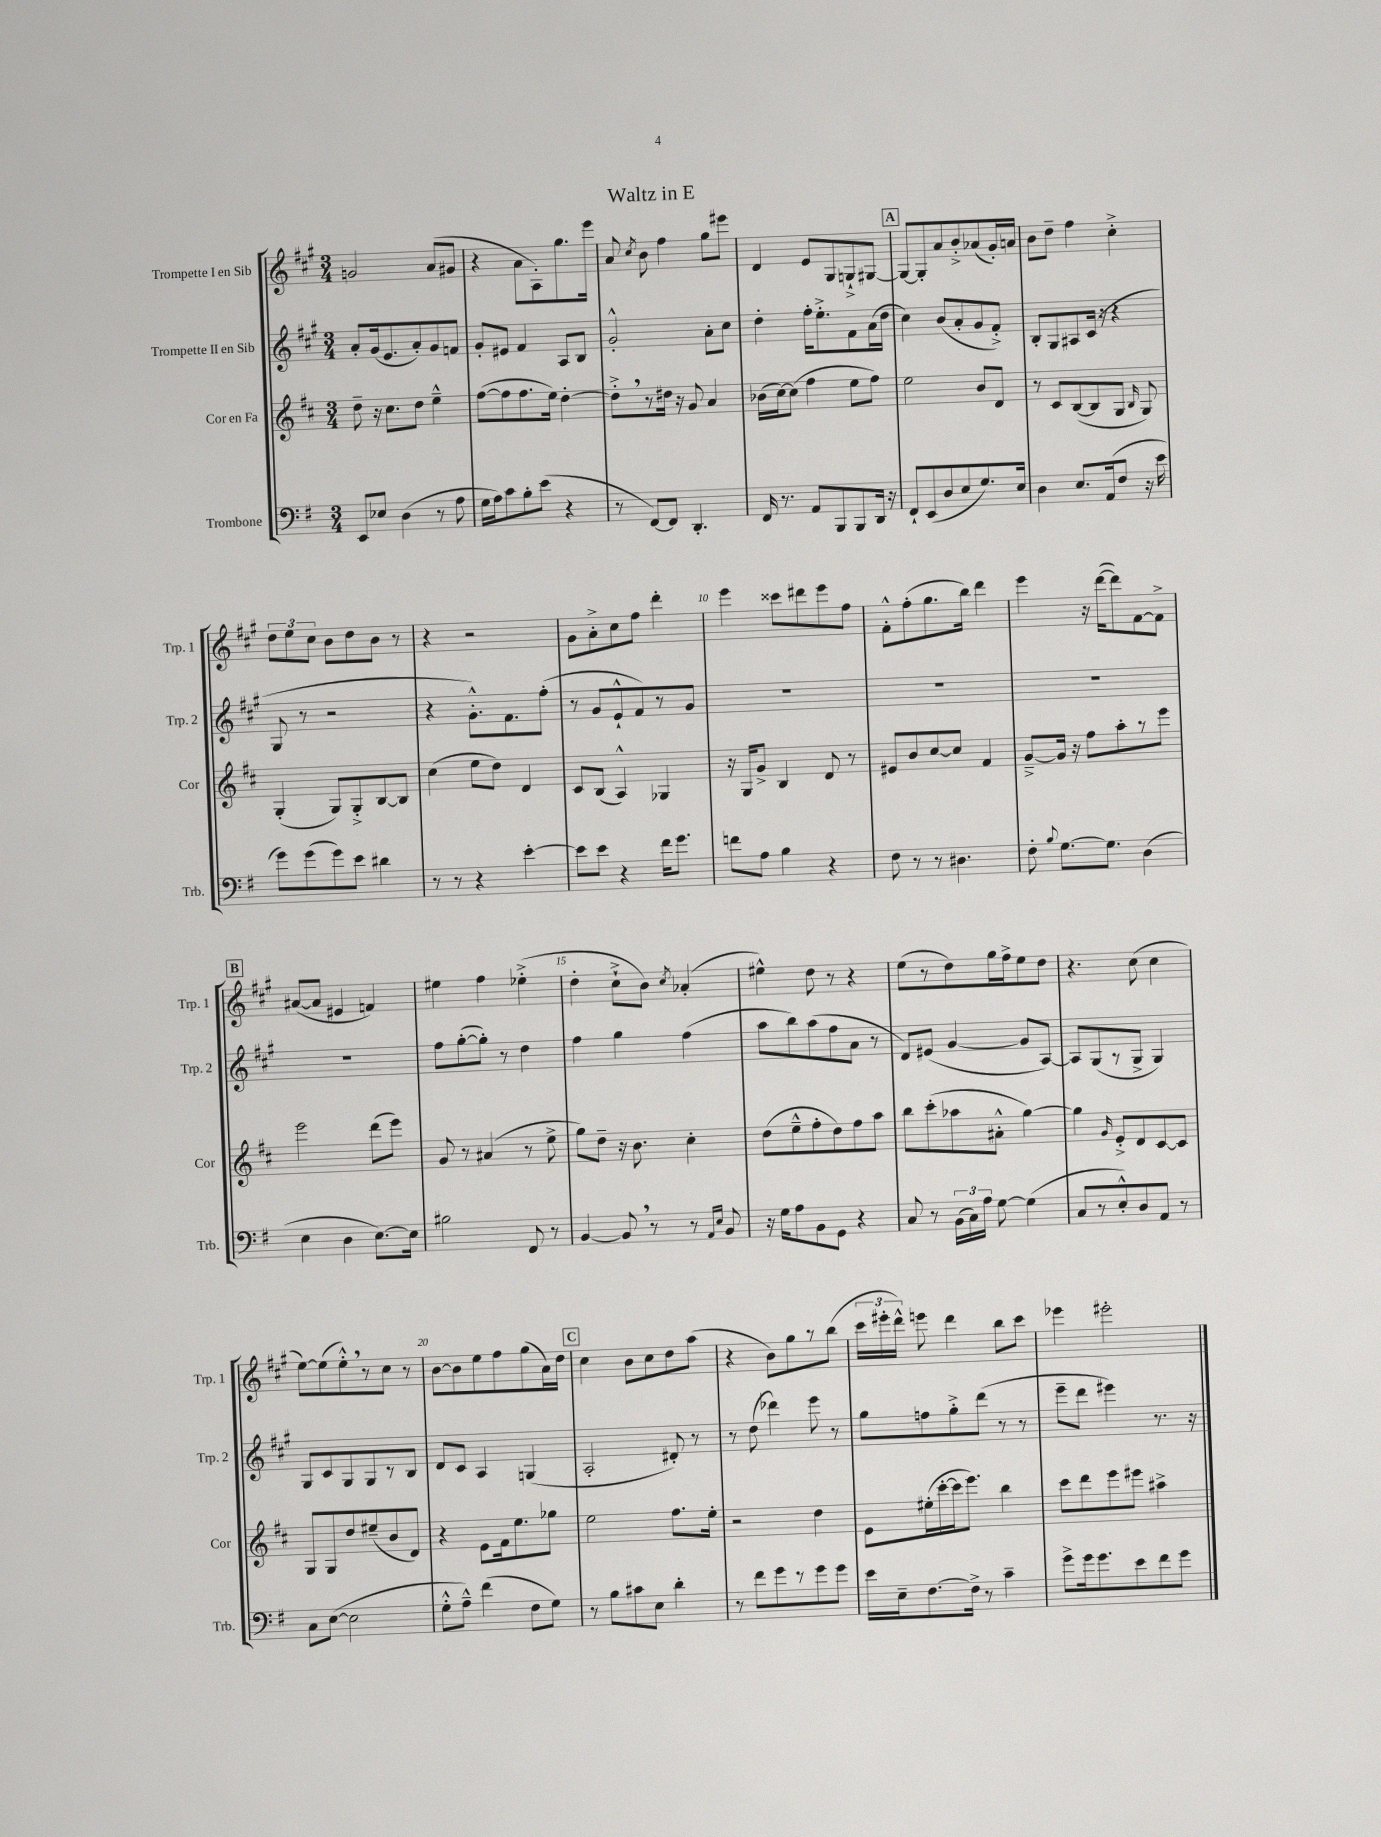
\header { title = "Waltz in E" }
<<
\new StaffGroup <<
\new Staff = "s0" \with { instrumentName = "Trompette I en Sib" shortInstrumentName = "Trp. 1" } {
    \clef treble \key a \major \numericTimeSignature \time 3/4
    \autoBeamOff g'2 a'8[( gis'8] |
    r4 a'8[ a8-.) gis''8. e'''16] |
    a'8 \acciaccatura { cis''8 } b'8 fis''4 gis''8[ eis'''8] |
    d'4 e'8[ gis8 g8-!-> gis8]~ |
    \mark \markup { \box "A" } gis8[~ gis8-. a'8 b'8-.-> aes'8( gis'16-.) a'16] |
    b'8[ d''8]-- fis''4 cis''4-.-> |
    \tuplet 3/2 { d''8[ e''8 cis''8] } b'8[ d''8 b'8] r8 |
    r4 r2 |
    gis'8[ a'8-.-> cis''8 fis''8] d'''4-. |
    e'''4 cisis'''8[ dis'''8 e'''8 fis''8] |
    fis'8[-.-^ fis''8-.( gis''8. b''16]) d'''4 |
    e'''4 r16 d'''16[~( d'''8) fis'8~ fis'8]-> |
    \mark \markup { \box "B" } ais'8[~( ais'8] eis'4 f'4) |
    eis''4 fis''4 ees''4-.->( |
    d''4-. cis''8[-!-> b'8]) \acciaccatura { cis''8 } aes'4-.( |
    eis''4-^) d''8 r8 r4 |
    e''8[( r8 d''8) gis''16 fis''16-> e''8 d''8] |
    r4. cis''8( cis''4 |
    e''8[~) e''8( e''8-.-^) \breathe r8 cis''8] r8 |
    b'8[~ b'8 e''8 fis''8 gis''8( a'16) d''16] |
    \mark \markup { \box "C" } cis''4 b'8[ cis''8 d''8 a''8]( |
    r4 b'8[) gis''8 r8 b''8]( |
    \tuplet 3/2 { cis'''16[ eis'''16-. d'''16]-^) } e'''8 d'''4 b''8[ cis'''8] |
    ees'''4 eis'''2-. \bar "|." |
}
\new Staff = "s1" \with { instrumentName = "Trompette II en Sib" shortInstrumentName = "Trp. 2" } {
    \clef treble \key a \major \numericTimeSignature \time 3/4
    \autoBeamOff a'8[-. gis'16( e'8. a'8-.) gis'8 f'8] |
    gis'8[-. eis'8] fis'4 a8[ b8] |
    gis'2-.-^ a'8[-. cis''8] |
    d''4-. fis''16[-. e''8.-.-> fis'8 a'16( d''16] |
    \mark \markup { \box "A" } cis''4) b'8[( a'8-. gis'8 fis'8]-.->) |
    b8[-. gis8 ais8 cis'16]( r16 r4 |
    gis8 r8 r2 |
    r4 gis'8.[-.-^) fis'8. fis''8]-.( |
    r8 gis'8[ e'8-!-^ fis'8) r8 gis'8] |
    R2. |
    R2. |
    R2. |
    \mark \markup { \box "B" } R2. |
    fis''8[ gis''8~-.( gis''8]-.) r8 d''4 |
    fis''4 gis''4 fis''4( |
    a''8[ b''8) a''8( fis''8 a'8] r8 |
    d'8[) eis'8]( gis'4~ gis'8[ a8]~) |
    a8[ gis8( r8 gis8]-> gis4) |
    gis8[ cis'8 gis8 gis8 r8 b8] |
    d'8[ cis'8] a4 g4( |
    \mark \markup { \box "C" } a2-. dis'8-.) r8 |
    r8 d''8( des'''4) e'''8 r8 |
    gis''8[ f''8 gis''8-.-> d'''8]( r8 r8 |
    e'''8[-- d'''8] eis'''4) r8. r16 \bar "|." |
}
\new Staff = "s2" \with { instrumentName = "Cor en Fa" shortInstrumentName = "Cor" } {
    \clef treble \key d \major \numericTimeSignature \time 3/4
    \autoBeamOff d''8-- r16 cis''8.[ d''8] e''4---^ |
    fis''8[~( fis''8 fis''8. e''16]) d''4~-. |
    d''8[-.-> \breathe r8 dis''16] r16 g'8 a'4 |
    bes'16[( cis''16~) cis''8]( fis''4 e''8[ fis''8]) |
    \mark \markup { \box "A" } e''2 b'8[ d'8] |
    r8 cis'8[ b8~( b8 g8] \grace { b16 } g8) |
    g4-.( g8[) g8-.-> b8~ b8] |
    cis''4( e''8[ d''8]) d'4 |
    cis'8[ b8]( a4-^) ges4 |
    r16 g16[ g'8]-> b4 d'8 r8 |
    eis'8[ b'8 cis''8~ cis''8] fis'4 |
    g'8[~---> g'16] r16 fis''8[ a''8-. r8 e'''8] |
    \mark \markup { \box "B" } e'''2 d'''8[( e'''8]) |
    g'8 r8 ais'4( r8 e''8-> |
    g''8[) d''8]-- r16 b'8. cis''4-. |
    d''8[( e''8---^ fis''8-. d''8) fis''8 a''8] |
    b''8[ cis'''8-.( aes''8 ais'8]-.-^ g''4~) |
    g''4 \grace { g'16 } e'8[-.-> d'8 cis'8~ cis'8] |
    g8[ g8 d''8 eis''8--( b'8 d'8]) |
    r4 e'8[ fis'16 e''8. ges''8] |
    \mark \markup { \box "C" } e''2 fis''8.[ e''16]-. |
    r2 d''4 |
    e'8[ eis''16-.( cis'''16~-. cis'''16 e'''8.]) b''4 |
    cis'''8[ d'''8 e'''8 eis'''8] ais''4-> \bar "|." |
}
\new Staff = "s3" \with { instrumentName = "Trombone" shortInstrumentName = "Trb." } {
    \clef bass \key g \major \numericTimeSignature \time 3/4
    \autoBeamOff e,8[ ees8] d4( r8 a8 |
    g16[ a16) c'8 b8-. e'8]( r4 |
    r8 fis,8[~) fis,8] d,4.-. |
    fis,16 r8. a,8[ b,,8 b,,8 d,16] r16 |
    \mark \markup { \box "A" } fis,8[-! e,8( d8 e8 g8.) e16] |
    d4 e8.[ a,16( fis8] r16 e'16 |
    g'8[) g'8( g'8) e'8] dis'4 |
    r8 r8 r4 e'4~-. |
    e'8[ e'8] r4 fis'16[ g'8.] |
    f'8[ a8] b4 r4 |
    fis8 r8 r8 dis4. |
    fis8-. \appoggiatura { b8 } g8.[~ g8.] d4( |
    \mark \markup { \box "B" } e4 d4 e8.[~) e16] |
    bis2 fis,8 r8 |
    b,4~ b,8 \breathe r8 r8 \grace { a,16[ e16] } b,8 |
    r16 g16[ a8 b,8 g,8] r4 |
    c8 r8 \tuplet 3/2 { b,16[( c16) a16] } g8~ g4( |
    c8[ r8 e8-.-^) d8 a,8] r8 |
    c8[ e8]~( e2 |
    g8[-.-^ a8]---^) fis'4( fis8[ g8]) |
    \mark \markup { \box "C" } r8 b8[ cis'8 e8] d'4-. |
    r8 fis'8[ g'8 r8 g'8 g'8] |
    e'16[ e16-- fis8.~ fis16]-> r8 c'4-- |
    g'8[-> g'16 g'8. e'8 fis'8 g'8] \bar "|." |
}
>>
>>
\layout { \context { \Score \override BarNumber.break-visibility = ##(#f #t #t) barNumberVisibility = #(every-nth-bar-number-visible 5) } }
